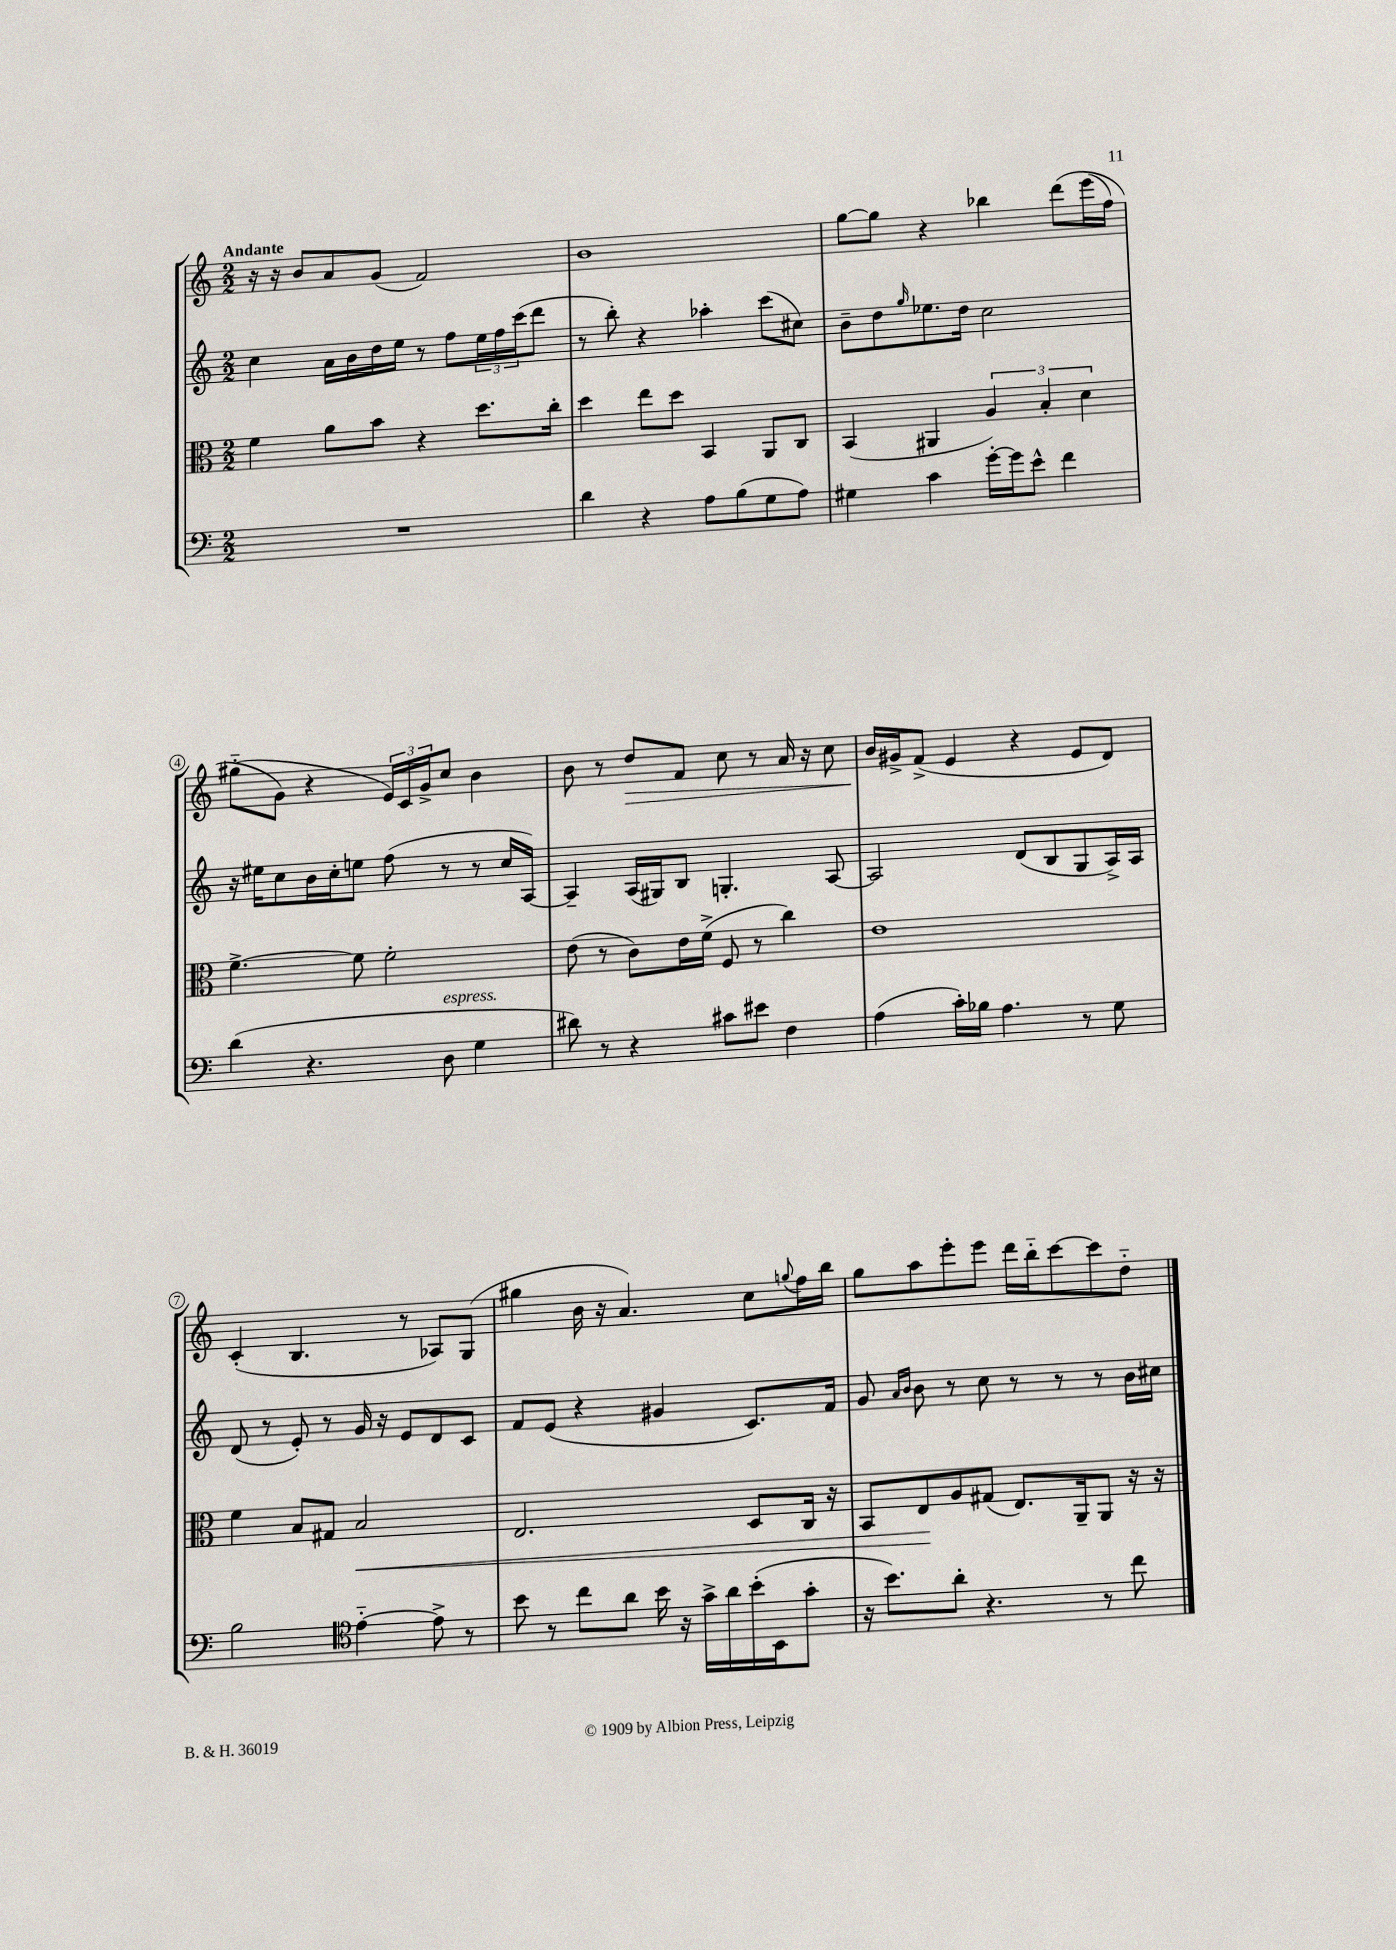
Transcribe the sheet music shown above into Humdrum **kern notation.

**kern	**kern	**dynam	**kern	**kern	**dynam
*part4	*part3	*part3	*part2	*part1	*part1
*staff4	*staff3	*staff3	*staff2	*staff1	*staff1
*clefF4	*clefC3	*	*clefG2	*clefG2	*
*k[]	*k[]	*	*k[]	*k[]	*
*M2/2	*M2/2	*	*M2/2	*M2/2	*
=1	=1	=1	=1	=1	=1
!	!	!	!	!LO:TX:a:B:t=Andante	!
1r	4f\	.	4cc\	16r	.
.	.	.	.	16r	.
.	.	.	.	8b/L	.
.	8a\L	.	16a\LL	8a/	.
.	.	.	16b\	.	.
.	8b\J	.	16dd\	(8g/J	.
.	.	.	16ee\JJ	.	.
.	4r	.	8r	2f/)	.
.	.	.	8ff\L	.	.
.	8.dd\L	.	24ee\L	.	.
.	.	.	24ff\	.	.
.	.	.	(24ccc\J	.	.
.	.	.	8ddd\J	.	.
.	16cc'\Jk	.	.	.	.
=2	=2	=2	=2	=2	=2
4d\	4dd\	.	8r	1b	.
.	.	.	8bb'\)	.	.
4r	8ee\L	.	4r	.	.
.	8dd\J	.	.	.	.
8A\L	4BB/	.	4aa-X'\	.	.
(8B\	.	.	.	.	.
8G\	8AA/L	.	(8ccc\L	.	.
8A\J)	8C/J	.	8cc#X\J)	.	.
=3	=3	=3	=3	=3	=3
4G#X\	(4BB/	.	8b~\L	[8gg\L	.
.	.	.	8dd\	8gg\J]	.
.	.	.	16qqgg/	.	.
4c\	4AA#X/	.	8.ee-X\	4r	.
.	.	.	16dd\Jk	.	.
[16g'\LL	6A/)	.	2cc\	4bb-X\	.
16g\J]	.	.	.	.	.
8e^^\J	.	.	.	.	.
.	6B'/	.	.	.	.
4f\	.	.	.	(8ddd\L	.
.	6d\	.	.	.	.
.	.	.	.	(16eee\L	.
.	.	.	.	16ff\JJ)	.
!!LO:LB:g=z
=4	=4	=4	=4	=4	=4
(4d\	[4.f^\	.	16r	(8gg#X\L	.
.	.	.	16ee#X\KL	.	.
.	.	.	8cc\	8g\J)	.
4.r	.	.	16b\L	4r	.
.	.	.	16cc'\J	.	.
.	8f\]	.	8een\J	.	.
.	2f'\	.	(8ff\	24e/LL)	.
.	.	.	.	24c/	.
.	.	.	.	24g^/J	.
!LO:TX:a:i:t=espress.	!	!	!	!	!
8D\	.	.	8r	8cc/J	.
4G\	.	.	8r	4b\	.
.	.	.	16cc/LL	.	.
.	.	.	[16A/JJ)	.	.
=5	=5	=5	=5	=5	=5
8d#X\)	(8e\	.	4A~/]	8b\	.
8r	8r	.	.	8r	.
!	!	!	!	!	!LO:HP:b
4r	8c\L)	.	(16A/LL	8dd/L	>
.	.	.	16G#X/J)	.	.
.	16e\L	.	8B/J	8f/J	.
.	(16f^\JJ	.	.	.	.
8c#X\L	8F/	.	4.Gn'/	8cc\	.
8e#X\J	8r	.	.	8r	.
4F\	4cc\)	.	.	16a/	.
.	.	.	.	16r	.
.	.	.	[8A/	8cc\	.
=6	=6	=6	=6	=6	=6
(4A\	1e	.	2A/]	16b/LL	.
.	.	.	.	16g#X^/J	]
.	.	.	.	(8f^/J	.
16c'\LL)	.	.	.	4e/	.
16B-X\JJ	.	.	.	.	.
4.A\	.	.	.	.	.
.	.	.	(8d/L	4r	.
.	.	.	8B/	.	.
8r	.	.	8G/	8e/L	.
8G\	.	.	16A^/L)	8d/J)	.
.	.	.	16A/JJ	.	.
!!LO:LB:g=z
=7	=7	=7	=7	=7	=7
2B\	4f\	.	(8d/	(4c'/	.
.	.	.	8r	.	.
.	8B/L	.	8e'/)	4.B/	.
.	8G#X/J	.	8r	.	.
*clefC4	*	*	*	*	*
!	!	!LO:HP:b	!	!	!
[4e\	2B/	<	16g/	.	.
.	.	.	16r	.	.
.	.	.	8e/L	8r	.
8e^\]	.	.	8d/	8A-X/L)	.
8r	.	.	8c/J	(8G/J	.
=8	=8	=8	=8	=8	=8
8b\	2.E/	.	8f/L	4gg#X\	.
8r	.	.	(8e/J	.	.
8cc\L	.	.	4r	16b\	.
.	.	.	.	16r	.
8a\J	.	.	.	4.a/)	.
16b\	.	.	4g#X/	.	.
16r	.	.	.	.	.
16g^\LL	.	.	.	.	.
16a\	.	.	.	.	.
(16b'\	8D/L	.	8.c/L)	8cc\L	.
16BB\J	.	.	.	.	.
.	.	.	.	8qqggn/	.
8g'\J	16C/Jk	.	.	16ff\L	.
.	16r	.	16f/Jk	16bb\JJ	.
=9	=9	=9	=9	=9	=9
16r	8BB/L	.	8g/	8gg\L	.
8.b\L)	.	.	.	.	.
.	.	.	16qqa/LL	.	.
.	.	.	16qqb/JJ	.	.
.	8E/	.	8b\	8aa\	.
8a'\J	8A/	[	8r	8eee'\	.
4.r	(8G#X/J	.	8cc\	8eee\J	.
.	8.E/L)	.	8r	16ddd\LL	.
.	.	.	.	16bb\J	.
.	.	.	8r	[8ccc\	.
.	16AA~/k	.	.	.	.
8r	8AA/J	.	8r	8ccc\]	.
8cc\	16r	.	16b\LL	8dd\J	.
.	16r	.	16cc#X\JJ	.	.
==	==	==	==	==	==
*-	*-	*-	*-	*-	*-
